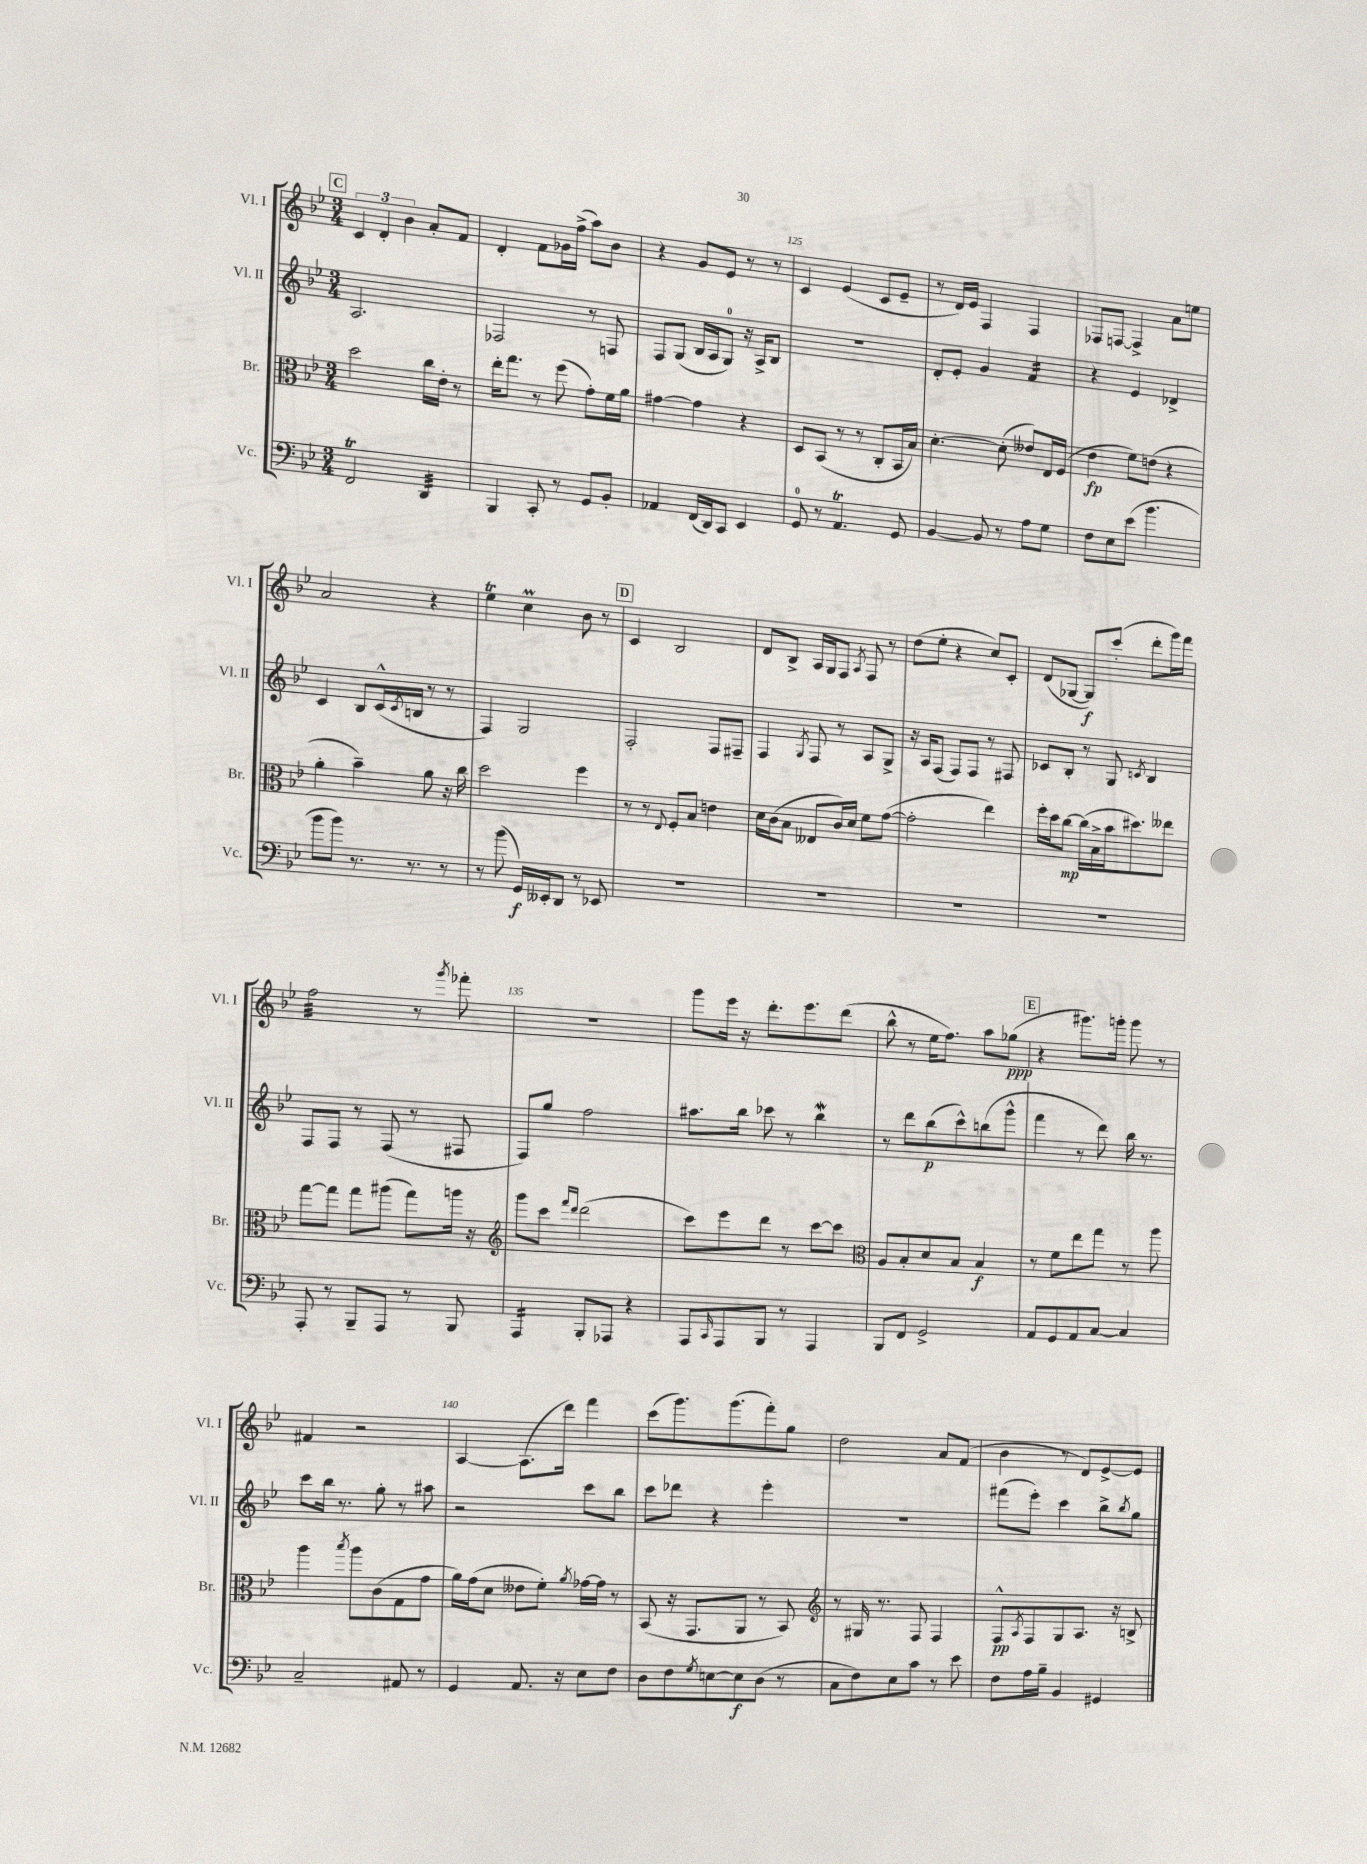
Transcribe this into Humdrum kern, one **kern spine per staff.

**kern	**kern	**kern	**kern
*staff4	*staff3	*staff2	*staff1
*clefF4	*clefC3	*clefG2	*clefG2
*k[b-e-]	*k[b-e-]	*k[b-e-]	*k[b-e-]
*M3/4	*M3/4	*M3/4	*M3/4
2FF/	2dd\	2.A/	6c/
.	.	.	6d'/
.	.	.	6b-\
4DD/	16cc\LL	.	8a'/L
.	16e-'\JJ	.	.
.	8r	.	8f/J
=	=	=	=
4BBB-/	16ee-'\LK	2F-/	4d'/
.	8.gg\J	.	.
8CC'/	8r	.	8f\L
8r	(8ff\	.	16g-\L
.	.	.	(16ff^\JJ
8GG/L	8g'\L)	8r	8aa\L)
8BB-'/J	16f\L	8F/	8b-\J
.	16a\JJ	.	.
=	=	=	=
4AA-/	[4g#\	8F/L	4r
.	.	(8G/J	.
(16FF/LL	4g#\]	16B-/LL	8g/L
16DD/J)	.	16A/J	.
8CC/J	.	8G/J)	8e-/J
4EE-/	4r	16r	8r
.	.	16A^/LK	.
.	.	8B-/J	8r
=	=	=	=
8GG/	8D/L	2.r	4c/
8r	(8BB-/J	.	.
4.AA/	8r	.	(4e-/
.	8r	.	.
.	8C'/L	.	8c/L
8GG/	16BB-/L	.	8e-~/J
.	16B-/JJ)	.	.
=	=	=	=
[4BB-/	[4.d'\	8d'/L	8r
.	.	8e-'/J	16d/LL)
.	.	.	16e-/JJ
8BB-/]	.	4g/	4F/
8r	(8d'\]	.	.
8A\L	8e--/L)	4f/	4F/
8G\J	16E-/L	.	.
.	(16F/JJ	.	.
=	=	=	=
8F\L	4e-\	4r	8F-/L
8E-\	.	.	[8F/J
(8e-\J	8f\L)	4e-/	4F^/]
4.b-\	(8e\J	.	.
.	4r	4d-^/	8a\L
.	.	.	8ee\J
=	=	=	=
8b-\L	4a'\	4c/	2a/
8b-\J)	.	.	.
8.r	4b-~\)	8B-/L	.
.	.	(16c^^/L	.
.	.	8qc/	.
8.r	.	16B/JJ	.
.	8a\	8r	4r
8r	16r	8r	.
.	16cc\	.	.
=	=	=	=
8r	2dd\	4F/)	4ee-\
(8b-\	.	.	.
16GG/LL)	.	2G/	4cc\
16EE--'/J	.	.	.
8DD/J	.	.	.
8r	4ff\	.	8b-\
8EE-/	.	.	8r
=	=	=	=
2.r	8r	2F'/	4c/
.	8r	.	.
.	8qqE-/	.	.
.	8F'/L	.	2B-/
.	8B-/J	.	.
.	4e\	8F/L	.
.	.	8F#~/J	.
=	=	=	=
2.r	16d\LL	4F/	8d/L
.	(16c\J	.	.
.	8B-\J	.	8B-^/J
.	.	8qG/	.
.	8E--/L	8F/	16A/LL
.	.	.	16G/J
.	16c/L)	8r	8F/J
.	16d/JJ	.	.
.	.	.	8qA/
.	8f\L	8A/L	8F/
.	([8g\J	8G^/J	8r
=	=	=	=
2.r	2g'\]	16r	(8dd\L
.	.	16A/LK	.
.	.	(8F/J	8ee-'\J
.	.	8F/L)	4r
.	.	8F/J	.
.	4ee-\)	8r	8cc/L)
.	.	8F#/	8c'/J
=	=	=	=
2.r	16ff'\LL	8c-/L	(8d/L
.	16dd\J	.	.
.	[8cc\J	8B-'/J	[8G-/J
.	(16cc\]LL	8r	8G-/]L)
.	16B-^\	.	.
.	16b-\J	8G/	(8ccc'/J
.	8.dd#\)	.	.
.	.	8qc/	.
.	.	4B-/	8ddd'\L
.	8ee--\J	.	16ggg\L)
.	.	.	16fff\JJ
=	=	=	=
8AAA'/	[8gg\L	8F/L	2ff\
8r	8gg\]J	8F/J	.
8BBB-~/L	8gg\L	8r	.
8AAA/J	(8aa#\J	(8F/	.
8r	8gg\L)	8r	8r
.	.	.	8qggg/
8BBB-/	16aa\Jk	8F#/	8fff-'\
.	16r	.	.
=	=	=	=
*	*clefG2	*	*
4AAA/	8ggg\L	8F/L)	2.r
.	8ccc\J	8gg/J	.
.	16qqfff/LL	.	.
.	16qqddd/JJ	.	.
8BBB-'/L	(2ddd\	2ff\	.
8AAA-/J	.	.	.
4r	.	.	.
=	=	=	=
8AAA/L	8ccc\L)	8.aa#\L	8ggg\L
16qqCC/	.	.	.
8AAA/	8eee-\	.	16eee-\Jk
.	.	16bb-\Jk	16r
8BBB-/J	8ddd\J	8ccc-\	8.ddd'\L
8r	8r	8r	.
.	.	.	8.eee-\
4AAA/	[8ccc\L	4bb-\	.
.	8ccc\]J	.	(8ddd\J
=	=	=	=
*	*clefC3	*	*
8BBB-/L	8A/L	8r	8bb-^^\
8FF/J	8B-'/	8ddd\L	8r
2GG^/	8d/	(8bb-\	16ee-\LK
.	.	.	8.ff\J)
.	8B-/J	8ccc^^\)	.
.	4B-/	(8bb\	8aa\L
.	.	8ggg^^\J	(8gg-\J
=	=	=	=
8AA/L	8r	4fff\	4r
8GG/	8f\L	.	.
8AA/	8ee-\	8r	8.ggg#\L)
[8C/J	8gg\J	8ddd\)	.
.	.	.	16ggg'\Jk
4C/]	8r	16bb-\	8ggg\
.	.	8.r	.
.	8aa\	.	8r
=	=	=	=
2C~/	4aa\	8ccc\L	4f#/
.	.	16bb-\Jk	.
.	.	8.r	.
.	8qbb-/	.	.
.	8aa\L	.	2r
.	(8c\	8gg'\	.
8AA#/	8G\	8r	.
8r	8g\J	8aa#\	.
=	=	=	=
4GG/	16a\LL)	2r	[4A/
.	(16g\J	.	.
.	8d\J	.	.
8.AA/	8e--\L	.	(8.A\]L
.	8f'\J)	.	.
16r	.	.	16ddd\Jk)
.	8qa/	.	.
8E-\L	[16g-\LL	8ccc\L	4fff\
.	16g-\]JJ	.	.
8F\J	8r	8bb-\J	.
=	=	=	=
8D\L	(8BB-/	8ccc\L	(8ccc\L
8F\	16r	8ddd-\J	8.ggg\)
.	8.GG/L	.	.
8qG/	.	.	.
[8E\	.	4r	.
.	.	.	(8.ggg\
8E\]	8AA/J	.	.
(8D\J	8r	4eee-'\	8fff'\)
8r	8BB-/)	.	8gg\J
=	=	=	=
*	*clefG2	*	*
8C\L	8r	2.r	2dd\
8F\)	16G#/	.	.
.	8.r	.	.
8E-\	.	.	.
8c\J	8F/	.	.
8r	4F/	.	8a/L
8e-\	.	.	(8f/J
=	=	=	=
8F\L	8F^^/L	(8fff#\L	4b-\
.	8qA/	.	.
16A\L	8F/	8eee-'\J)	.
16B-~\JJ	.	.	.
4BB-/	8G/	4ccc\	8r
.	8.A/J	.	8d/L)
4GG#/	.	8bb-^\L	[8e-^/
.	16r	.	.
.	.	8qbb-/	.
.	8B^/	8gg\J	8e-/]J
==	==	==	==
*-	*-	*-	*-
